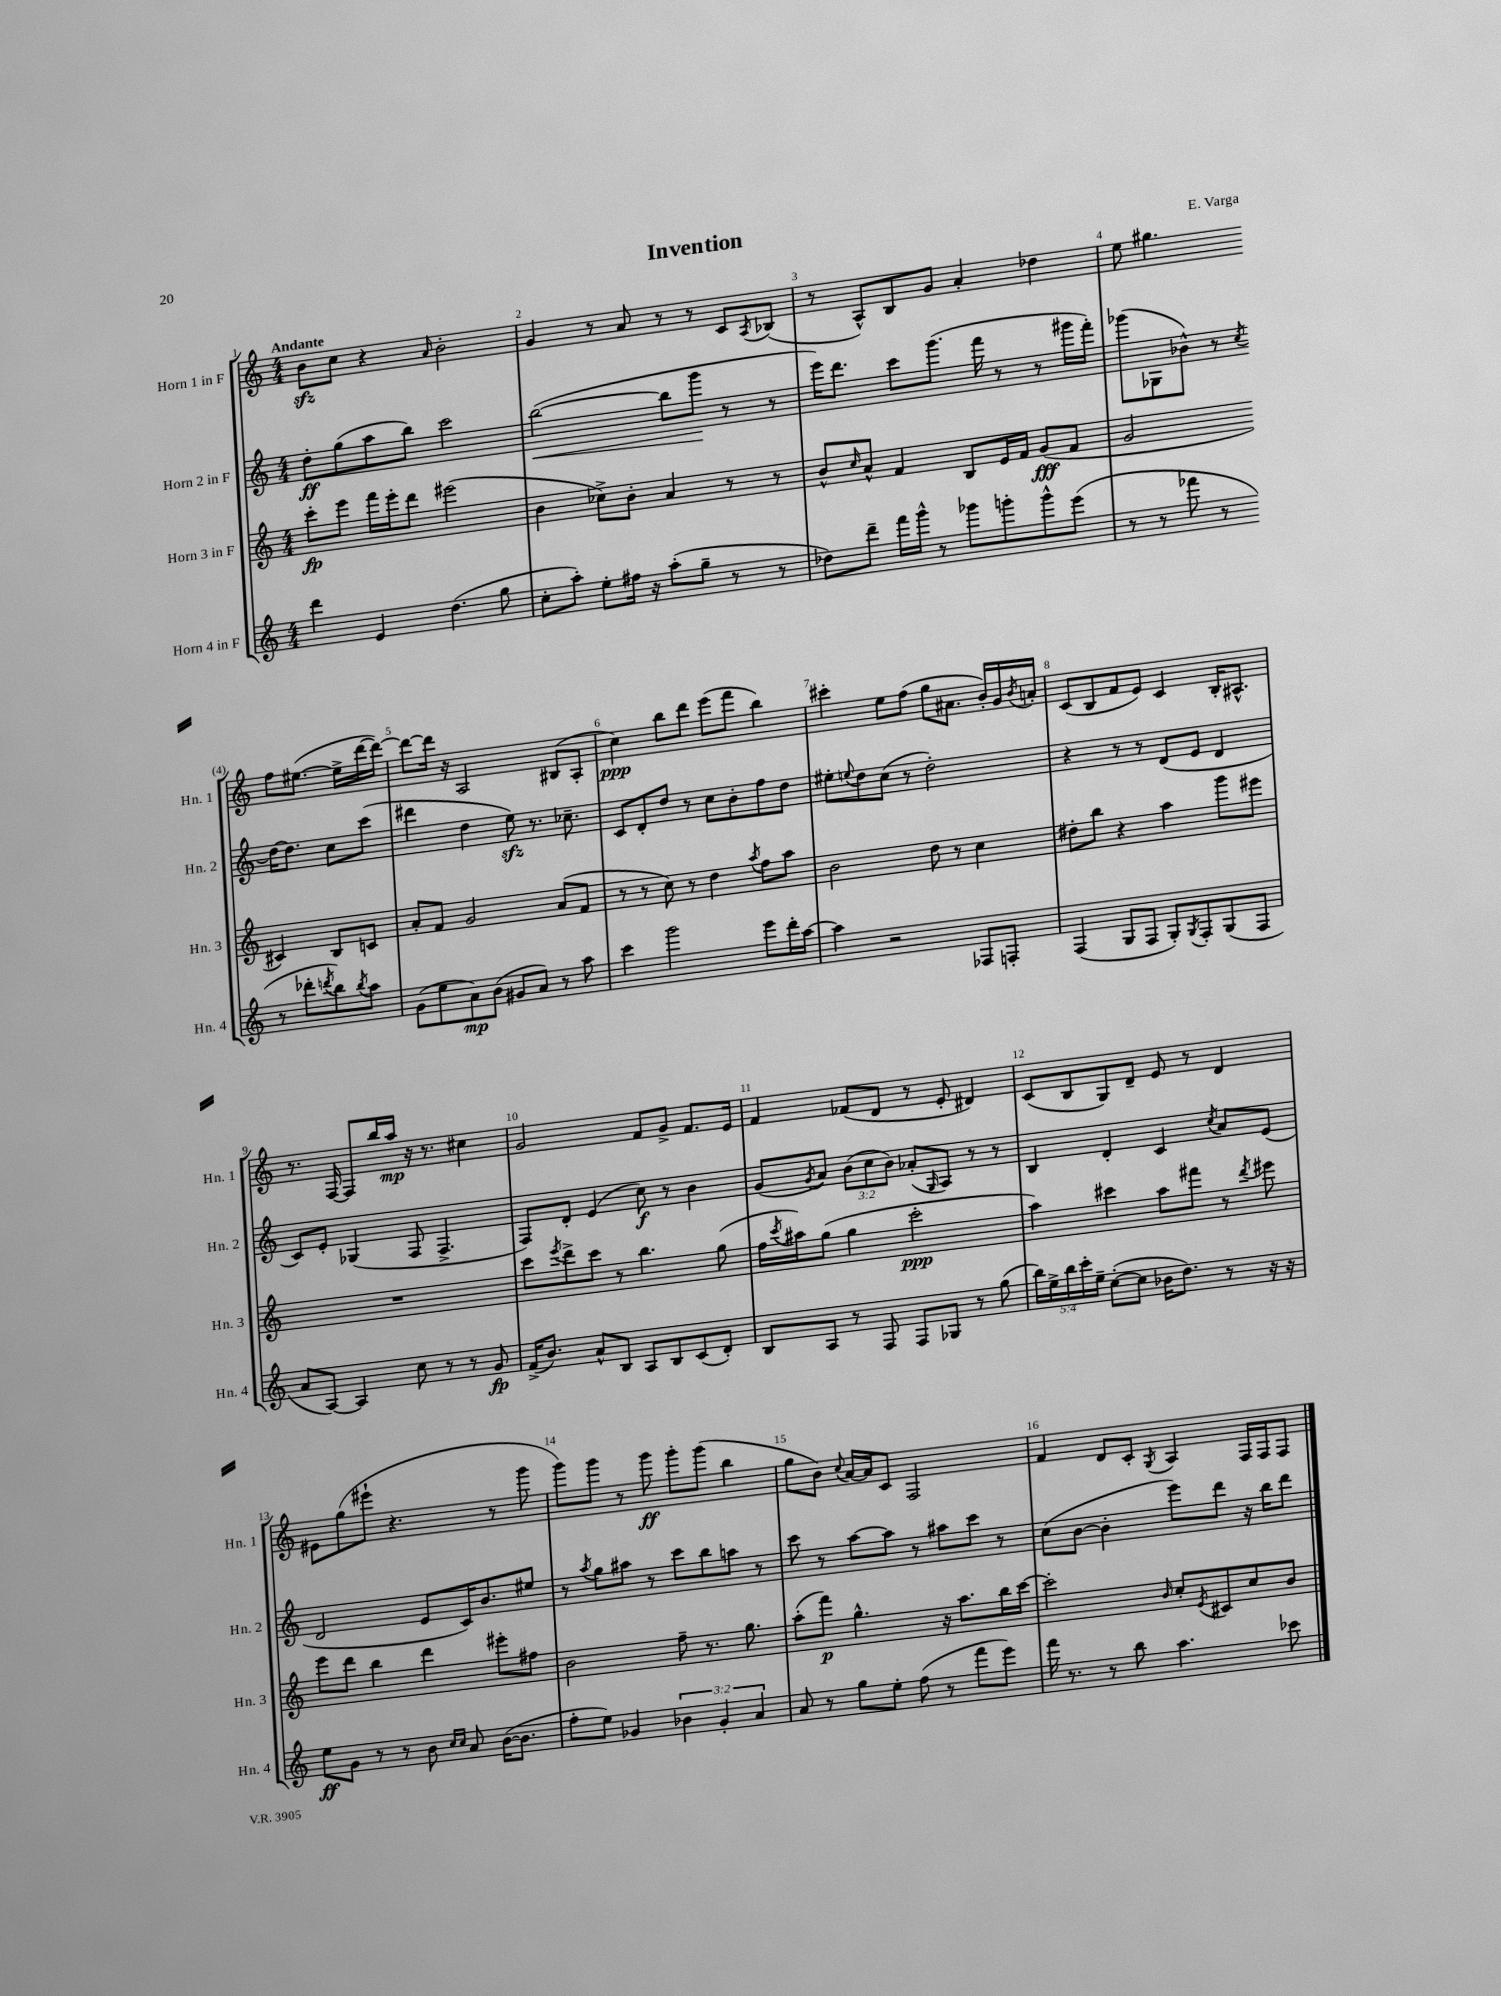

**kern	**dynam	**kern	**dynam	**kern	**dynam	**kern	**dynam
*part4	*part4	*part3	*part3	*part2	*part2	*part1	*part1
*staff4	*staff4	*staff3	*staff3	*staff2	*staff2	*staff1	*staff1
*I"Horn 4 in F	*	*I"Horn 3 in F	*	*I"Horn 2 in F	*	*I"Horn 1 in F	*
*I'Hn. 4	*	*I'Hn. 3	*	*I'Hn. 2	*	*I'Hn. 1	*
*clefG2	*	*clefG2	*	*clefG2	*	*clefG2	*
*k[]	*	*k[]	*	*k[]	*	*k[]	*
*M4/4	*	*M4/4	*	*M4/4	*	*M4/4	*
=1	=1	=1	=1	=1	=1	=1	=1
!	!	!	!	!	!	!LO:TX:a:B:t=Andante	!
4ddd\	.	8ccc'\L	fp	8dd'\L	ff	8bzz\L	.
.	.	8eee\J	.	(8gg\	.	8cc\J	.
4e/	.	16fff\LL	.	8aa\	.	4r	.
.	.	16eee'\J	.	.	.	.	.
.	.	8ddd\J	.	8bb\J)	.	.	.
.	.	.	.	.	.	16qqa/	.
(4.dd\	.	(2eee#X\	.	2ccc\	.	2b'\	.
8gg\	.	.	.	.	.	.	.
=2	=2	=2	=2	=2	=2	=2	=2
!	!	!	!	!	!LO:HP:b	!	!
8cc'\L	.	4b\	.	([2bb\	<	4g/	.
8aa'\J)	.	.	.	.	.	.	.
8ee'\L	.	8cc-X^\L)	.	.	.	8r	.
16ff#X\Jk	.	8b'\J	.	.	.	8a/	.
16r	.	.	.	.	.	.	.
(8aa'\L	.	4a/	.	8bb\L]	.	8r	.
8gg~\J	.	.	.	8ggg\J	.	8r	.
8r	.	8r	.	8r	[	8c/L	.
.	.	.	.	.	.	8qA/	.
8r	.	8r	.	8r	.	(8B-X/J	.
=3	=3	=3	=3	=3	=3	=3	=3
8dd-X\L)	.	8b^^/L	.	16eee\KL)	.	8r	.
.	.	.	.	8.ddd\J	.	.	.
.	.	16qqcc/	.	.	.	.	.
8ddd~\J	.	8a^^/J	.	.	.	8A^^/L)	.
16fff\LL	.	4f/	.	8ccc\L	.	8B/	.
16ggg^^\JJ	.	.	.	.	.	.	.
8r	.	.	.	(8.ggg\J	.	8g/J	.
8ggg-X\L	.	8B/L	.	.	.	4a'/	.
.	.	.	.	16fff\	.	.	.
8gggn'\	.	16e/L	.	8r	.	.	.
.	.	16f/JJ	.	.	.	.	.
8ggg^^\	.	(8g/L	fff	8r	.	4dd-X\	.
(8eee\J	.	8f/J	.	16ggg#X\LL	.	.	.
.	.	.	.	16fff'\JJ)	.	.	.
=4	=4	=4	=4	=4	=4	=4	=4
8r	.	2g/	.	(8ggg-X\L	.	8ee\	.
8r	.	.	.	8G-X\	.	4.gg#X\	.
8fff-X\	.	.	.	8b-X^^\J)	.	.	.
8r	.	.	.	8r	.	.	.
.	.	.	.	8qcc/	.	.	.
8r	.	4c#X/)	.	[16dd\KL	.	8ff\L	.
.	.	.	.	8.dd\J]	.	.	.
8ddd-X'\L	.	.	.	.	.	([8.ee#X\J	.
8qdddn/	.	.	.	.	.	.	.
8bb\)	.	8B/L	.	8cc\L	.	.	.
.	.	.	.	.	.	16ee#^\LL]	.
8qbb/	.	.	.	.	.	.	.
8aa\J	.	8cn/J	.	(8ccc\J	.	[16ddd\	.
.	.	.	.	.	.	16ddd\JJ_)	.
!!LO:LB:g=z
=5	=5	=5	=5	=5	=5	=5	=5
(8g\L	.	8a'/L	.	4ddd#X\	.	8ddd\L_	.
8ee\	.	8f/J	.	.	.	16ddd\Jk]	.
.	.	.	.	.	.	16r	.
8a\)	mp	2g/	.	4dd\	.	2A/	.
(8b\J	.	.	.	.	.	.	.
8g#X/L	.	.	.	8eezz\)	.	.	.
8a/J)	.	.	.	8.r	.	.	.
8r	.	(8a/L	.	.	.	(8B#X/L	.
.	.	.	.	8.cc-X~\	.	.	.
8aa\	.	8f/J	.	.	.	8A'/J	.
=6	=6	=6	=6	=6	=6	=6	=6
4ccc\	.	8r	.	8c/L	.	4cc\)	ppp
.	.	8r	.	8d'/	.	.	.
2ggg\	.	8cc\)	.	8dd/J	.	8bb\L	.
.	.	8r	.	8r	.	8ddd\J	.
.	.	4dd\	.	8cc\L	.	(8eee\L	.
.	.	.	.	8b'\	.	8fff\J	.
.	.	8qaa/	.	.	.	.	.
8eee\L	.	8ff\L	.	8ff\	.	4bb\)	.
16ddd'\L	.	8aa\J	.	8dd\J	.	.	.
[16aa\JJ	.	.	.	.	.	.	.
=7	=7	=7	=7	=7	=7	=7	=7
4aa\]	.	2b\	.	8ee#X'\L	.	4ccc#X'\	.
.	.	.	.	8qqeen/	.	.	.
.	.	.	.	8dd\	.	.	.
2r	.	.	.	(8cc\J	.	8ee\L	.
.	.	.	.	8r	.	(8ff\J	.
.	.	8dd\	.	2dd'\)	.	8gg\L	.
.	.	8r	.	.	.	8.a#X\J	.
8F-X/L	.	4cc\	.	.	.	.	.
.	.	.	.	.	.	16b'/LL)	.
8Fn'/J	.	.	.	.	.	16g/	.
.	.	.	.	.	.	8qb/	.
.	.	.	.	.	.	16an'/JJ	.
=8	=8	=8	=8	=8	=8	=8	=8
(4F/	.	8dd#X'\L	.	4r	.	(8c/L	.
.	.	8bb\J	.	.	.	8B/	.
8G/L	.	4r	.	8r	.	8f/	.
8F/J	.	.	.	8r	.	8e/J)	.
8G'/L)	.	4aa\	.	(8d/L	.	4c/	.
8qG/	.	.	.	.	.	.	.
8F'/	.	.	.	8e/J	.	.	.
(8G/	.	8ggg\L	.	4d/	.	16B'/KL	.
.	.	.	.	.	.	8.A#X^^/J	.
8F/J	.	8eee#X\J	.	.	.	.	.
!!LO:LB:g=z
=9	=9	=9	=9	=9	=9	=9	=9
8a/L	.	1r	.	8c/L)	.	8.r	.
[8A/J)	.	.	.	8e'/J	.	.	.
.	.	.	.	.	.	[16F/	.
4A/]	.	.	.	(4G-X/	.	8F/L]	.
.	.	.	.	.	.	16bb/L	.
.	.	.	.	.	.	16aa/JJ	mp
8cc\	.	.	.	8F/	.	16r	.
.	.	.	.	.	.	8.r	.
8r	.	.	.	4.F^/	.	.	.
8r	.	.	.	.	.	4cc#X\	.
8g/	fp	.	.	.	.	.	.
=10	=10	=10	=10	=10	=10	=10	=10
(16f^/KL	.	8ccc\L	.	8F/L)	.	2g/	.
8.b/J)	.	.	.	.	.	.	.
.	.	8qeee/	.	.	.	.	.
.	.	8ddd^\	.	8d'/J	.	.	.
8a^^/L	.	8ccc\J	.	(4e/	.	.	.
8B/J	.	8r	.	.	.	.	.
8A/L	.	4.bb\	.	8cc\)	f	8f/L	.
8B/	.	.	.	8r	.	8g^/J	.
(8c/	.	.	.	4b\	.	8.f/L	.
8d'/J)	.	(8gg\	.	.	.	.	.
.	.	.	.	.	.	16e/Jk	.
=11	=11	=11	=11	=11	=11	=11	=11
8B/L	.	16ff\LL	.	(8g/L	.	4f/	.
.	.	8qccc/	.	.	.	.	.
.	.	16aa#X\J)	.	.	.	.	.
.	.	.	.	8qg/	.	.	.
8A/J	.	(8gg\J	.	8a/J)	.	.	.
8r	.	4gg\	.	(12b\L	.	(8f-X/L	.
.	.	.	.	12cc\	.	.	.
8F/	.	.	.	.	.	8d/J	.
.	.	.	.	12b\J)	.	.	.
8F/L	.	2ccc'\	ppp	(8a-X'/L	.	8r	.
.	.	.	.	16qqG/	.	.	.
8G-X/J	.	.	.	8A/J)	.	8e'/	.
8r	.	.	.	8r	.	4d#X/)	.
(8gg\	.	.	.	8r	.	.	.
=12	=12	=12	=12	=12	=12	=12	=12
20bb\LL)	.	4aa\)	.	4B/	.	(8c/L	.
20ee^\	.	.	.	.	.	.	.
20bb\	.	.	.	.	.	.	.
.	.	.	.	.	.	8B/	.
20ccc'\	.	.	.	.	.	.	.
20ee~\JJ	.	.	.	.	.	.	.
([8cc'\L	.	4ccc#X\	.	4d'/	.	8G/)	.
8cc\J]	.	.	.	.	.	8d~/J	.
16b-X\KL	.	8aa\L	.	4c/	.	8e/	.
8.dd\J)	.	.	.	.	.	.	.
.	.	8fff#X\J	.	.	.	8r	.
.	.	.	.	8qcc/	.	.	.
8r	.	8r	.	8a/L	.	4d/	.
.	.	8qddd/	.	.	.	.	.
16r	.	8eee#X\	.	(8e/J	.	.	.
16r	.	.	.	.	.	.	.
!!LO:LB:g=z
=13	=13	=13	=13	=13	=13	=13	=13
8ee\L	ff	8eee\L	.	2d/	.	8e#X\L	.
8g\J	.	8ddd\J	.	.	.	(8gg\	.
8r	.	4bb\	.	.	.	8eee#X`\J	.
8r	.	.	.	.	.	4.r	.
8b\	.	4ddd\	.	8e/L	.	.	.
16qqcc/LL	.	.	.	.	.	.	.
16qqcc/JJ	.	.	.	.	.	.	.
8a/	.	.	.	16c/K)	.	.	.
.	.	.	.	8.b/	.	.	.
([16b\KL	.	8eee#X'\L	.	.	.	8r	.
8.b\J]	.	.	.	.	.	.	.
.	.	8ff#X\J	.	8ee#X/J	.	8ggg\	.
=14	=14	=14	=14	=14	=14	=14	=14
8ff'\L	.	2b\	.	8r	.	8ggg\L)	.
.	.	.	.	8qaa/	.	.	.
8ee\J)	.	.	.	8gg\L	.	8ggg\J	.
4g-X/	.	.	.	8aa#X\J	.	8r	.
.	.	.	.	8r	.	8ggg\	ff
6b-X\	.	8ff~\	.	8ccc\L	.	8ggg'\L	.
.	.	8.r	.	8bb\	.	(8ggg\J	.
6g-'/	.	.	.	.	.	.	.
.	.	.	.	8aan\J	.	4bb\	.
.	.	8.gg\	.	.	.	.	.
6a/	.	.	.	.	.	.	.
.	.	.	.	8r	.	.	.
=15	=15	=15	=15	=15	=15	=15	=15
8a/	.	(8aa'\L	.	8ccc\	.	8gg\L	.
8r	.	8fff\J)	p	8r	.	8b\J)	.
.	.	.	.	.	.	8qqcc/	.
8gg\L	.	4.gg^^\	.	[8aa\L	.	[16a/LL	.
.	.	.	.	.	.	16a/J]	.
8ee'\J	.	.	.	8aa\J]	.	8c/J	.
(8ff\	.	.	.	8r	.	2F/	.
8r	.	16r	.	8aa#X\L	.	.	.
.	.	8.aa\L	.	.	.	.	.
8fff\L	.	.	.	8ccc\J	.	.	.
8eee\J)	.	16bb\L	.	8r	.	.	.
.	.	[16ccc\JJ	.	.	.	.	.
=16	=16	=16	=16	=16	=16	=16	=16
16fff\	.	2ccc'\]	.	(8cc\L	.	4f/	.
8.r	.	.	.	.	.	.	.
.	.	.	.	[8b\J	.	.	.
8r	.	.	.	4b'\]	.	8d/L	.
8bb\	.	.	.	.	.	8c'/J	.
.	.	16qqb/	.	.	.	8qG/	.
4.aa\	.	8cc'/L	.	8eee\L)	.	4A/	.
.	.	8qe/	.	.	.	.	.
.	.	8c#X/	.	8ddd\J	.	.	.
.	.	8cc/	.	16r	.	16F/LL	.
.	.	.	.	16bb\KL	.	16F/J	.
8ccc-X\	.	8b/J	.	8ddd\J	.	8F/J	.
==	==	==	==	==	==	==	==
*-	*-	*-	*-	*-	*-	*-	*-
